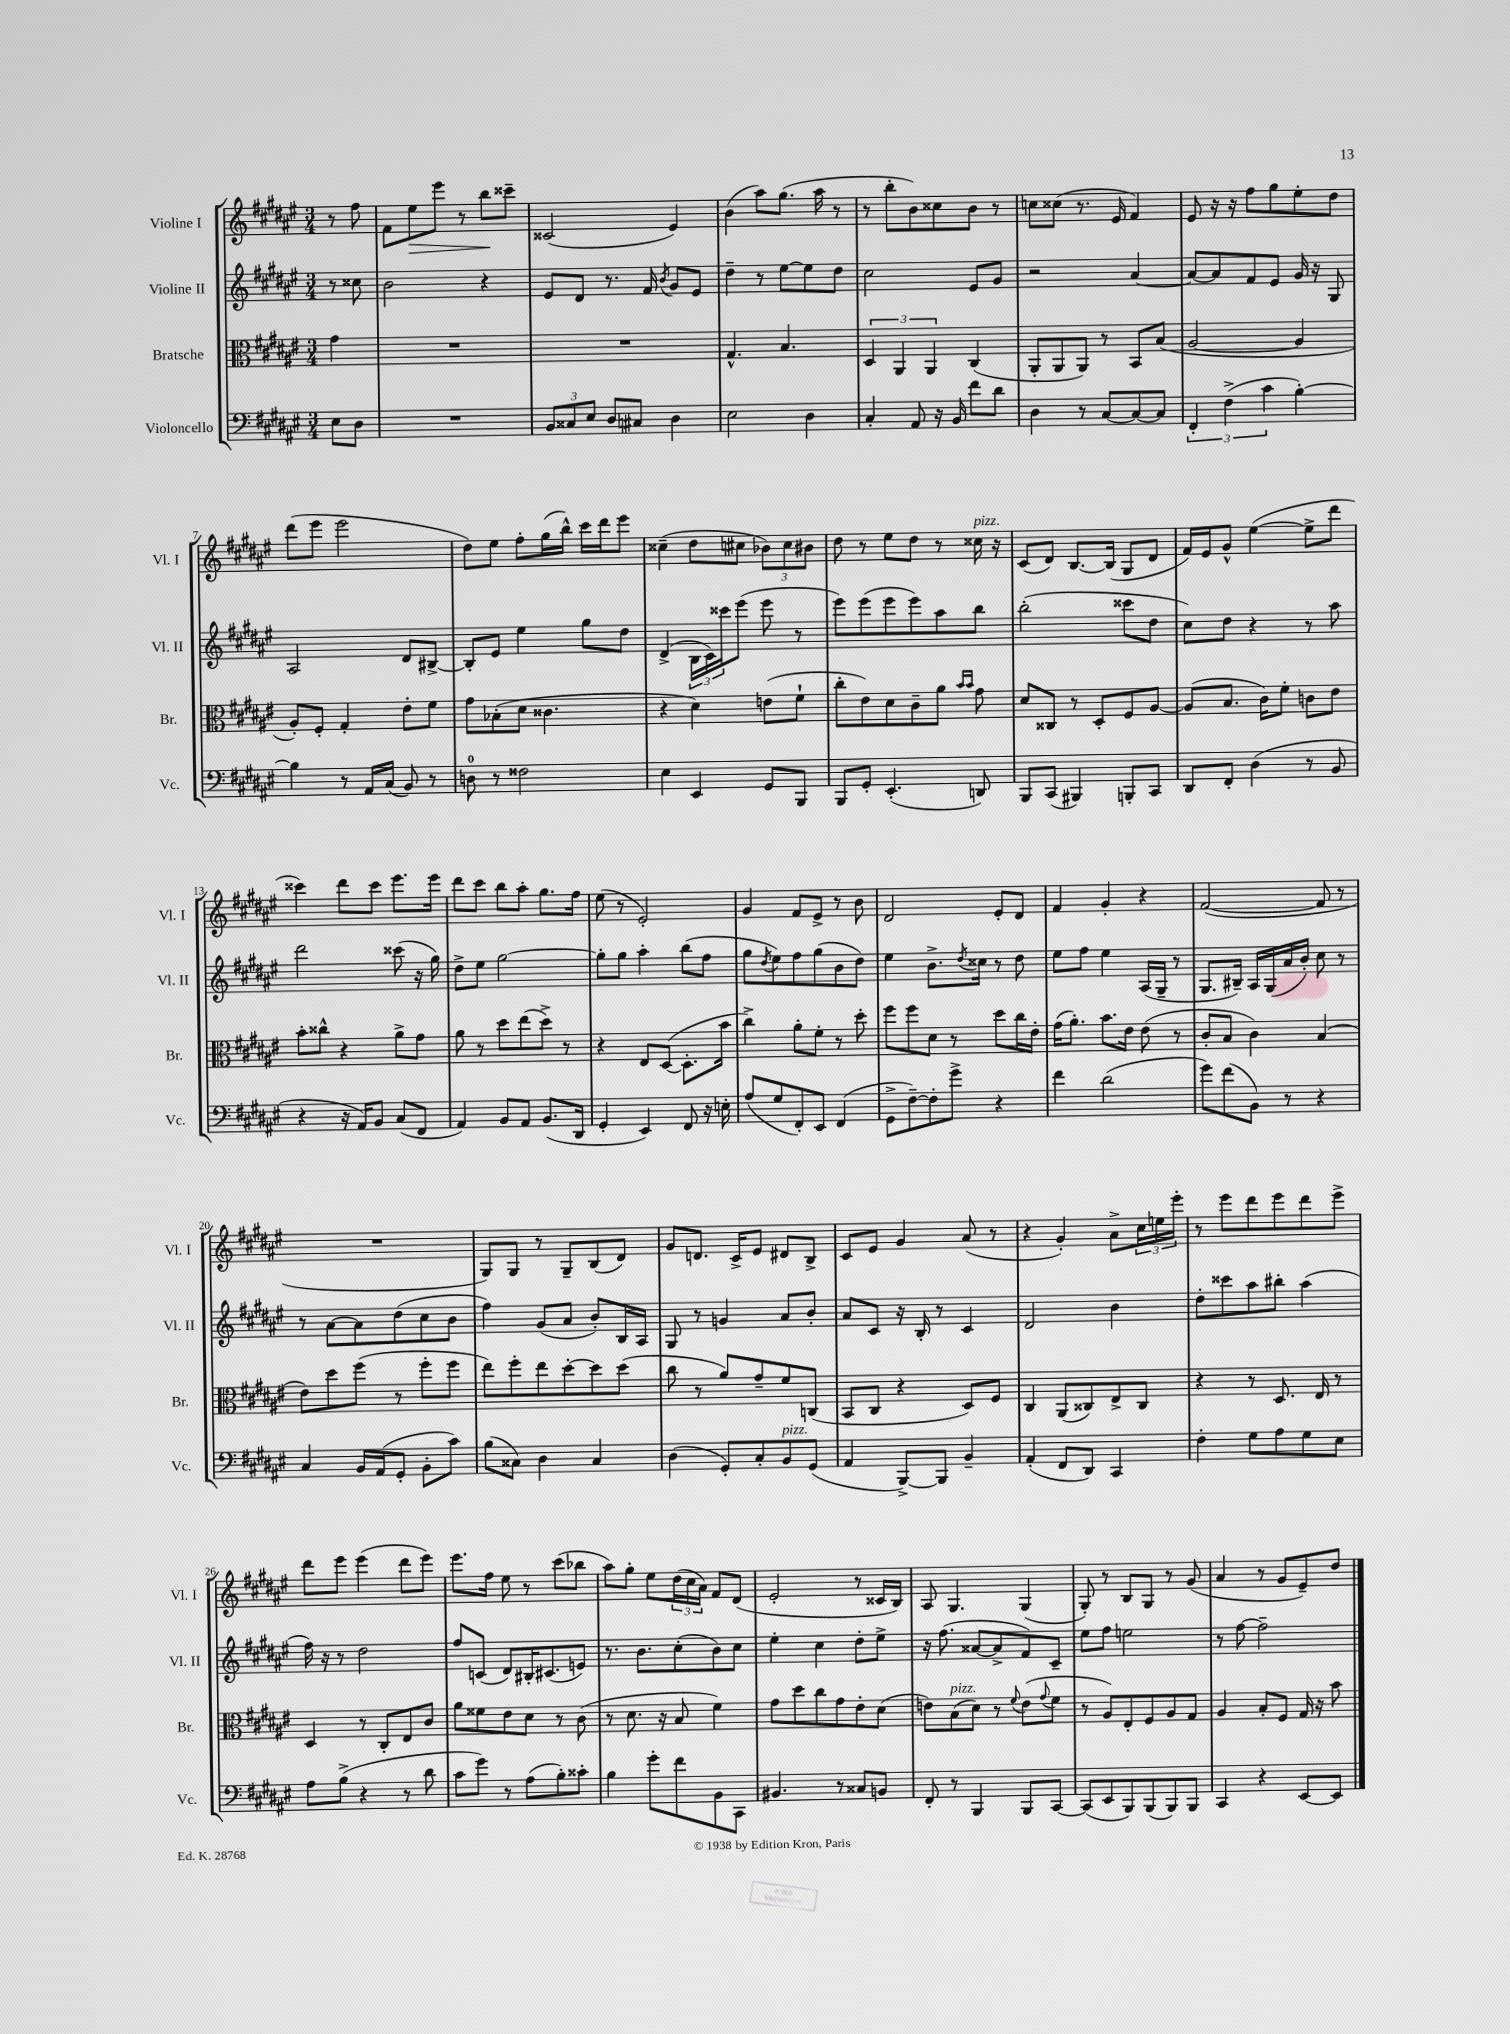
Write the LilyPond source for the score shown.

<<
\new StaffGroup <<
\new Staff = "s0" \with { instrumentName = "Violine I" shortInstrumentName = "Vl. I" } {
    \clef treble \key fis \major \numericTimeSignature \time 3/4 \partial 4
    r8 fis''8 |
    fis'8 eis''8\> eis'''8 r8 b''8\! cisis'''8-- |
    cisis'2( eis'4) |
    b'4( ais''8) gis''8.( ais''16 r8 |
    r8 b''8-. b'8) cisis''8 b'8 r8 |
    c''8 cisis''8( r8. eis'16 fis'4) |
    eis'8 r16 r16 fis''8 gis''8 eis''8-. dis''8 |
    dis'''8( eis'''8 eis'''2 |
    dis''8) eis''8 fis''8-. gis''16( b''16-^) cis'''16 dis'''16 eis'''8 |
    cisis''4--( dis''8 cis''8 \tuplet 3/2 { bes'8) cis''8 bis'8 } |
    dis''8 r8 eis''8 dis''8 r8 cisis''16^\markup { \italic "pizz." } r16 |
    cis'8( dis'8) b8.~ b16( gis8 dis'8 |
    fis'16) eis'16 gis'8-^ eis''4~( eis''8-> dis'''8 |
    cisis'''4) dis'''8 cisis'''8 eis'''8. eis'''16 |
    dis'''8 cis'''8 b''8 ais''8-. gis''8. fis''16 |
    eis''8( r8 eis'2-.) |
    gis'4 fis'8 eis'8-> r8 b'8 |
    dis'2 eis'8-. dis'8 |
    fis'4 gis'4-. r4 |
    fis'2~( fis'8 r8 |
    R2. |
    gis8) gis8 r8 gis8-- b8( dis'8) |
    gis'8 d'8. cis'16-> eis'8 dis'8 b8-> |
    cis'8 eis'8 gis'4 ais'8( r8 |
    r4 gis'4-.) ais'8-> \tuplet 3/2 { cis''16 e''16 eis'''16-. } |
    r8 eis'''8 dis'''8 eis'''8 dis'''8 eis'''8-> |
    dis'''8 eis'''8 eis'''4( dis'''8 eis'''8) |
    eis'''8. fis''16 eis''8 r8 cis'''8( bes''8 |
    ais''8) gis''8-. eis''8 \tuplet 3/2 { dis''16( cis''16 ais'16) } fis'8 dis'8( |
    eis'2-. r8 cisis'16 b16) |
    ais8 gis4. gis4( |
    gis8-.) r8 b8 gis8 r8 gis'8( |
    ais'4 r8 gis'8 eis'8--) dis''8 \bar "|." |
}
\new Staff = "s1" \with { instrumentName = "Violine II" shortInstrumentName = "Vl. II" } {
    \clef treble \key fis \major \numericTimeSignature \time 3/4 \partial 4
    r8 cisis''8 |
    b'2 r4 |
    eis'8 dis'8 r8. fis'16 \acciaccatura { b'8 } gis'8 eis'8 |
    dis''4-- r8 eis''8~ eis''8 dis''8 |
    cis''2 eis'8 gis'8 |
    r2 ais'4~ |
    ais'8~ ais'8 fis'8 eis'8 gis'16 r16 gis8 |
    ais2 dis'8 bis8~-> |
    bis8-. eis'8 eis''4 gis''8 dis''8 |
    dis'4->( \tuplet 3/2 { b16 cis'16) cisis'''16 } eis'''8( eis'''8 r8 |
    eis'''8) eis'''8( eis'''8 eis'''8) ais''8 b''8 |
    b''2-.( cisis'''8 dis''8 |
    cis''8) dis''8 r4 r8 ais''8 |
    dis'''2 cisis'''8( r16 gis''16) |
    dis''8-> eis''8 gis''2~ |
    gis''8-. gis''8 ais''4-. b''8( fis''8 |
    gis''8 \acciaccatura { dis''8 } eis''8) fis''8 gis''8( b'8 dis''8) |
    eis''4 b'8.-> \acciaccatura { dis''8 } cisis''16 r8 dis''8 |
    eis''8 fis''8 eis''4 ais16( gis16-- r8 |
    gis8. bis16--) ais16 gis16( ais'16 b'16-.) cis''8 r8 |
    r8 ais'8~ ais'8 dis''8( cis''8 b'8 |
    fis''4) gis'8( ais'8 b'8-.) b16 ais16 |
    gis8 r8 g'4 ais'8 b'8-. |
    ais'8 cis'8 r16 b16-. r8 cis'4 |
    dis'2 b'4 |
    dis''8-. cisis'''8 ais''8 bis''8-. ais''4( |
    fis''16) r16 r8 dis''2 |
    fis''8 c'8( dis'8) bis16-. cis'8.( e'8) |
    r8. b'8. cis''8-.( b'8) cis''8 |
    eis''4-. cis''4 dis''8-. eis''8-> |
    r16 fis''8.( aisis'8~ aisis'8-> fis'8) cis'8-- |
    eis''8 fis''8 e''2 |
    r8 fis''8~ fis''2-- \bar "|." |
}
\new Staff = "s2" \with { instrumentName = "Bratsche" shortInstrumentName = "Br." } {
    \clef alto \key fis \major \numericTimeSignature \time 3/4 \partial 4
    gis'4 |
    R2. |
    R2. |
    gis4.-^ b4. |
    \tuplet 3/2 { dis4 ais,4 ais,4 } cis4( |
    ais,8-. ais,8 ais,8) r8 b,8 b8( |
    ais2~ ais4 |
    ais8-.) fis8-. gis4-. eis'8-. fis'8 |
    gis'8 bes8-.( dis'8 cisis'4. |
    r4 dis'4) e'8( fis'8-! |
    cis''8-. eis'8) dis'8 cis'8-- ais'8 \grace { b'16 b'16 } gis'8 |
    dis'8 cisis8 r8 dis8-. fis8 ais8~ |
    ais8( b8. cis'16) fis'8-. c'8 eis'8 |
    b'8-. cisis''8-^ r4 ais'8-> gis'8 |
    ais'8 r8 dis''8 eis''8( dis''8->) r8 |
    r4 eis8 dis8~( dis8.-. b'16 |
    cis''4->) ais'8-. fis'8-. r8 dis''8-. |
    fis''8 fis''8 dis'8 r8 dis''8 cis''16 eis'16-. |
    gis'16( ais'8.-.) b'8. eis'16 eis'8( r8 |
    cis'8-. b8 cis'4) b4( |
    eis'8) dis''8 fis''8( r8 fis''8-. fis''8 |
    eis''8) fis''8-. eis''8 dis''8~-. dis''8 dis''8( |
    cis''8 r8 ais'8) gis'8-- fis'8 c8( |
    b,8 cis8 r4 dis8) fis8 |
    cis4 ais,8( cisis8) eis8-> cisis8 |
    r4 r8 dis8. eis16 r8 |
    dis4 r8 cis8-. eis8 cis'8 |
    ais'8 fisis'8 eis'8 dis'8 r8 cis'8( |
    r8 dis'8. r16 b8 fis'4) |
    gis'8 dis''8 cis''8 gis'8 eis'8-. dis'8( |
    e'8) b8^\markup { \italic "pizz." }( dis'8) r8 \appoggiatura { fis'8 } e'8( \appoggiatura { gis'8 } fis'8 |
    r8 ais8) eis8-. fis8 ais8 gis8 |
    ais4 b8-. fis8 gis16 r16 b'8 \bar "|." |
}
\new Staff = "s3" \with { instrumentName = "Violoncello" shortInstrumentName = "Vc." } {
    \clef bass \key fis \major \numericTimeSignature \time 3/4 \partial 4
    eis8 dis8 |
    R2. |
    \tuplet 3/2 { b,8 cisis8 eis8 } dis8 cis8 dis4 |
    eis2 dis4 |
    cis4-. ais,8 r16 b,16 fis'8 dis'8 |
    dis4 r8 cis8~ cis8~ cis8 |
    \tuplet 3/2 { fis,4-. fis4->( cis'4 } b4~-.) |
    b4 r8 ais,16 cis16( b,8) r8 |
    d8-0 r8 fisis2 |
    eis4 eis,4 gis,8 b,,8 |
    b,,8 gis,8-. eis,4.-.( d,8) |
    b,,8 cis,8( bis,,4) b,,8-. cis,8 |
    dis,8 fis,8-. dis4( r8 b,8 |
    r4 r16 ais,16) b,8 cis8( fis,8 |
    ais,4) b,8 ais,8 b,8.( dis,16 |
    gis,4-. eis,4) fis,8 r16 e16-. |
    ais8( gis8 fis,8-.) eis,8 fis,4( |
    gis,8-> fis8~--) fis8-. gis'8-> r4 |
    fis'4 dis'2( |
    gis'8) fis'8( b,8) r8 r4 |
    cis4 b,16 ais,16( gis,8-. b,8-. cis'8) |
    b8( cisis8) dis4 cisis4 |
    dis4( gis,8-.) cis8-. b,8^\markup { \italic "pizz." } gis,8( |
    ais,4 b,,8~->) b,,8 b,4-- |
    ais,4-.( fis,8 dis,8) cis,4 |
    fis4-. gis8 ais8 gis8 eis8 |
    ais8 b8->( r4 r8 dis'8 |
    cis'8 gis'8) r8 ais8( b8-.) cisis'8-. |
    b4 gis'8-. fis'8 b,8 cis,8 |
    bis,4. r8 cisis8 b,8 |
    fis,8-. r8 b,,4 b,,8 cis,8~ |
    cis,8( eis,8 b,,8) b,,8( b,,8) b,,8 |
    cis,4 r4 eis,8~ eis,8 \bar "|." |
}
>>
>>
